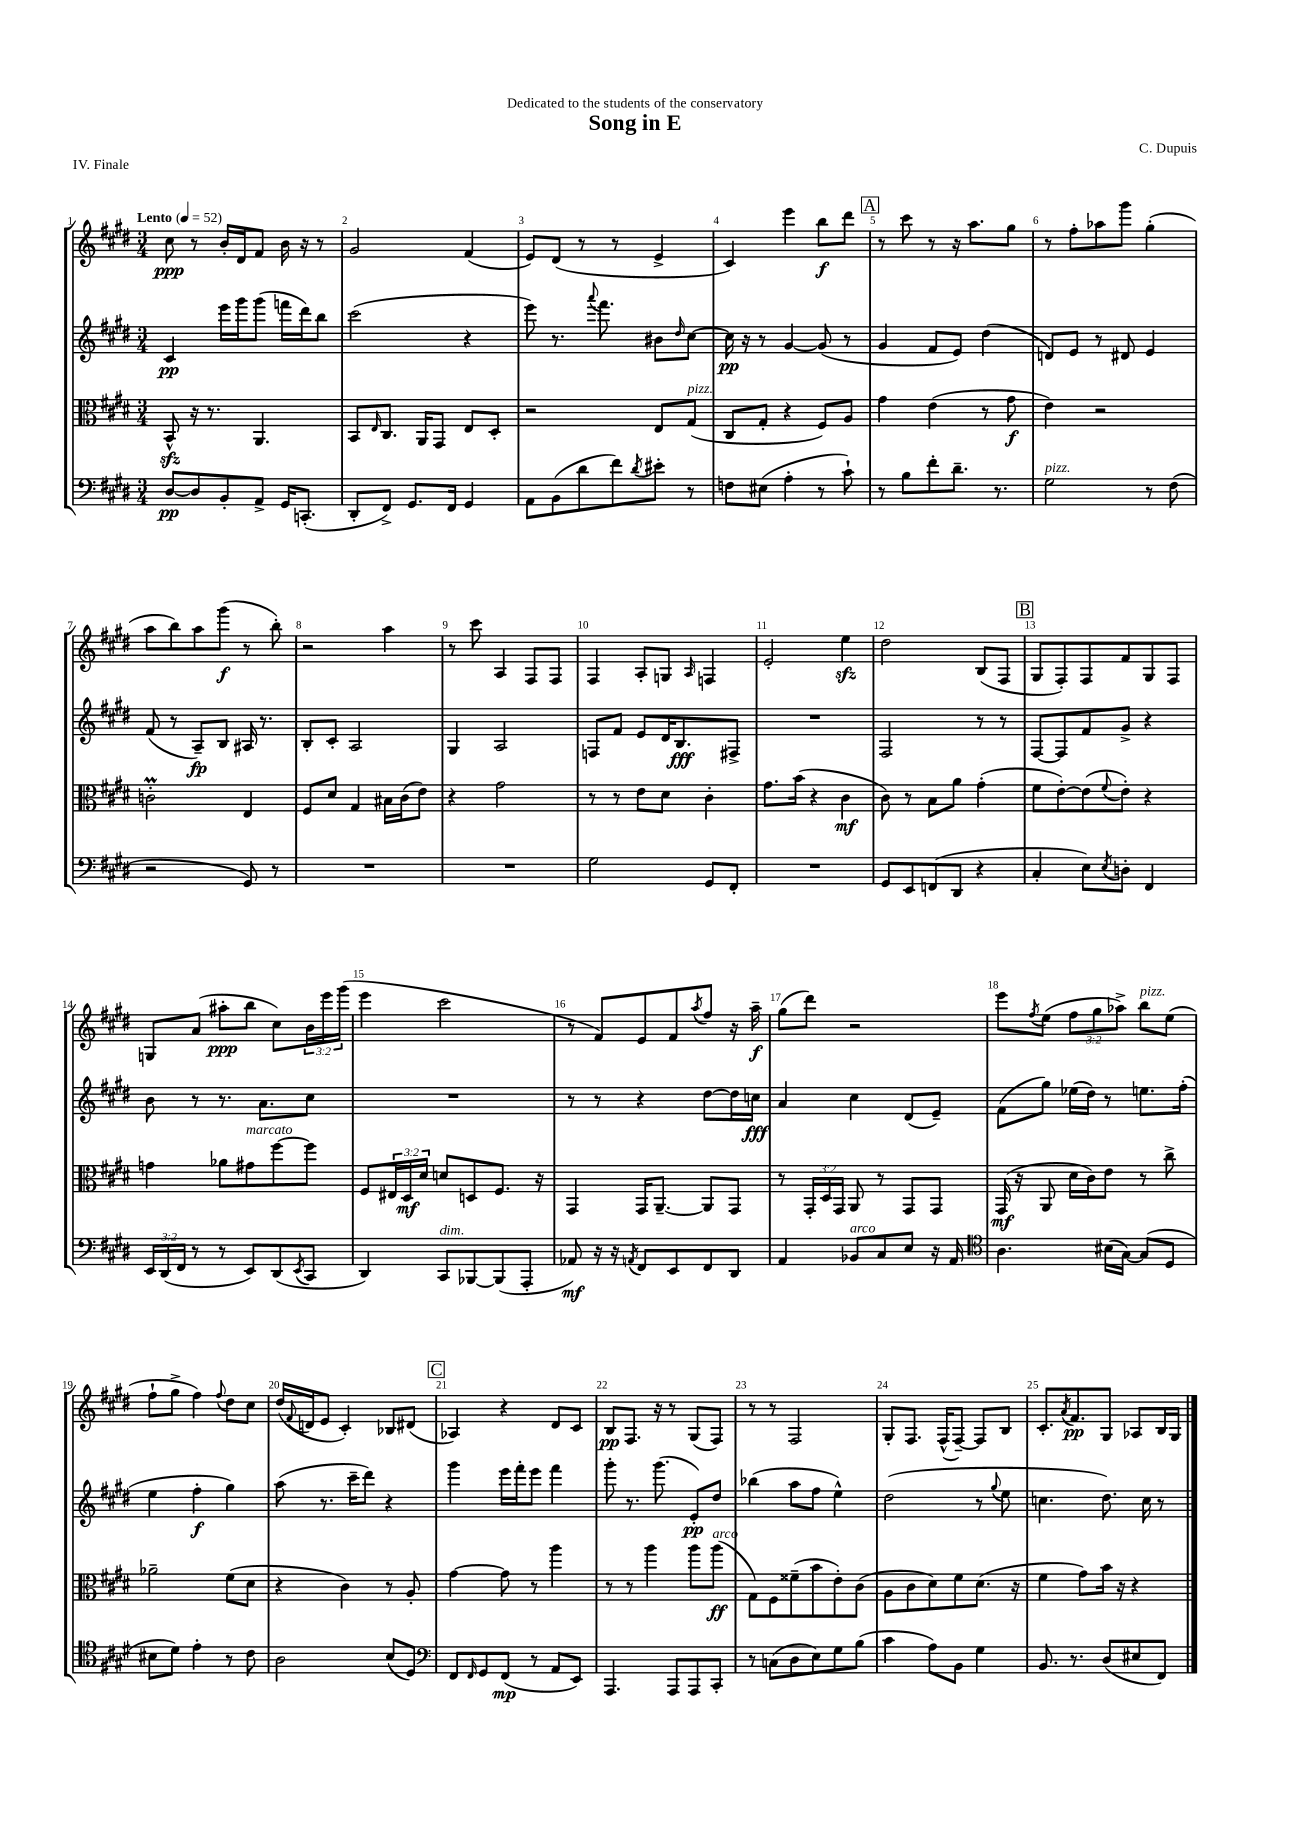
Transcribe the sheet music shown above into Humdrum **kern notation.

**kern	**kern	**kern	**kern
*staff4	*staff3	*staff2	*staff1
*clefF4	*clefC3	*clefG2	*clefG2
*k[f#c#g#d#]	*k[f#c#g#d#]	*k[f#c#g#d#]	*k[f#c#g#d#]
*M3/4	*M3/4	*M3/4	*M3/4
*MM52	*MM52	*MM52	*MM52
[8D#	8BB^^	4c#	8cc#
8D#]	16r	.	8r
.	8.r	.	.
8BB'	.	16eee	16b'
.	.	16ggg#	16d#
8AA^	4.AA	(8ggg#	8f#
16GG#	.	16fff	16b
(8.CC'	.	16ddd#)	16r
.	.	8bb	8r
=	=	=	=
8DD#'	8BB	(2ccc#	2g#
.	16qqE	.	.
8FF#^)	8.C#	.	.
8.GG#	.	.	.
.	16AA	.	.
.	8GG#	.	.
16FF#	.	.	.
4GG#	8E	4r	(4f#
.	8D#'	.	.
=	=	=	=
8AA	2r	8eee)	8e)
(8BB	.	8.r	(8d#
8d#	.	.	8r
.	.	8qqaaa	.
.	.	8.fff#	.
8f#)	.	.	8r
8qd#	.	.	.
8e#'	8E	8b#	4e^
.	.	16qqdd#	.
8r	(8G#	[8cc#	.
=	=	=	=
8F	8C#	16cc#]	4c#)
.	.	16r	.
(8E#	8G#'	8r	.
4A'	4r	[4g#	4eee
8r	8F#)	(8g#]	8bb
8c#`)	8A	8r	8ddd#
=	=	=	=
8r	4g#	4g#	8r
8B	.	.	8ccc#
8f#'	(4e	8f#	8r
8.d#~	.	8e)	16r
.	.	.	8.aa
.	8r	(4dd#	.
8.r	.	.	.
.	8g#	.	8gg#
=	=	=	=
2G#	4e)	8d)	8r
.	.	8e	8ff#'
.	2r	8r	8aa-
.	.	8d#	8ggg#
8r	.	4e	(4gg#'
(8F#	.	.	.
=	=	=	=
2r	2c'	(8f#	8aa
.	.	8r	8bb)
.	.	8A~)	8aa
.	.	8B	(8ggg#
8GG#)	4E	16A#	8r
.	.	8.r	.
8r	.	.	8bb')
=	=	=	=
2.r	8F#	8B'	2r
.	8d#	8c#'	.
.	4G#	2A	.
.	16B#	.	4aa
.	(16c#	.	.
.	8e)	.	.
=	=	=	=
2.r	4r	4G#	8r
.	.	.	8ccc#
.	2g#	2A	4A
.	.	.	8F#
.	.	.	8F#
=	=	=	=
2G#	8r	8F	4F#
.	8r	8f#	.
.	8e	8e	8A'
.	8d#	16d#	8G
.	.	8.B	.
.	.	.	16qqA
8GG#	4c#'	.	4F
8FF#'	.	8F#^	.
=	=	=	=
2.r	8.g#	2.r	2e'
.	(16b	.	.
.	4r	.	.
.	4c#	.	4ee
=	=	=	=
8GG#	8c#)	2F#	2dd#
8EE	8r	.	.
(8FF	8B	.	.
8DD#	8a	.	.
4r	(4g#'	8r	(8B
.	.	8r	8F#
=	=	=	=
4C#'	8f#	[8F#	8G#
.	[8e')	8F#]	8F#')
8E)	(8e]	8f#	8F#
8qE	8qqf#	.	.
8D'	8e')	8g#^	8f#
4FF#	4r	4r	8G#
.	.	.	8F#
=	=	=	=
24EE	4g	8b	8G
(24DD#	.	.	.
24FF#	.	.	.
8r	.	8r	(8a
8r	8a-	8.r	8aa#'
8EE)	8g#	.	8bb
.	.	8.a	.
(8DD#	[8ff#	.	8cc#)
8qEE	.	.	.
8CC#	8ff#]	8cc#	24b
.	.	.	24eee
.	.	.	(24ggg#
=	=	=	=
4DD#)	8F#	2.r	4eee
.	24E#	.	.
.	24D#	.	.
.	24d#	.	.
8CC#	8d	.	2ccc#
[8BBB-	8D	.	.
(8BBB-]	8.F#	.	.
8AAA'	.	.	.
.	16r	.	.
=	=	=	=
8AA-)	4GG#	8r	8r
16r	.	8r	8f#)
16r	.	.	.
8qAA	.	.	.
8FF#	16GG#	4r	8e
.	[8.AA~	.	.
8EE	.	.	8f#
.	.	.	8qaa
8FF#	8AA]	[8dd#	8ff#
8DD#	8GG#	16dd#]	16r
.	.	16cc	16aa~
=	=	=	=
4AA	8r	4a	(8gg#
.	24GG#'	.	8ddd#)
.	24D#	.	.
.	24GG#	.	.
8BB-	8AA	4cc#	2r
8C#	8r	.	.
8E	8GG#	(8d#	.
16r	8GG#	8e~)	.
16AA	.	.	.
=	=	=	=
*clefC4	*	*	*
4.A	(16GG#	(8f#	8eee
.	16r	.	.
.	.	.	8qff#
.	8AA	8gg#)	(8ee
.	16d#	(16ee-	12ff#
.	16c#)	16dd#)	.
.	.	.	12gg#
(16B#	8e	8r	.
.	.	.	12aa-^)
[16G#)	.	.	.
(8G#]	8r	8.ee	8bb
8D#	8cc#^	.	(8ee
.	.	(16ff#'	.
=	=	=	=
8B#	2a-~	4ee	8ff#`
8d#)	.	.	8gg#^
4e'	.	4ff#'	4ff#)
.	.	.	8qqff#
8r	(8f#	4gg#)	8dd#
8c#	8d#	.	8cc#
=	=	=	=
2A	4r	(8aa	(16dd#
.	.	.	8qqf#
.	.	.	16d
.	.	8.r	8e
.	4c#)	.	4c#')
.	.	16ccc#~	.
.	.	8ddd#)	.
(8B	8r	4r	8B-
8D#)	8A'	.	(8d#
=	=	=	=
*clefF4	*	*	*
8FF#	[4g#	4ggg#	4A-)
16qqFF#	.	.	.
8GG#	.	.	.
(8FF#	8g#]	16eee	4r
.	.	16fff#'	.
8r	8r	8eee	.
8AA	4aa	4fff#	8d#
8EE)	.	.	8c#
=	=	=	=
4.AAA	8r	8ggg#'	8B
.	8r	8.r	8.F#
.	4aa	.	.
.	.	(8.ggg#	16r
8AAA	.	.	8r
8AAA	8aa	8e')	(8G#
8CC#'	(8aa	8dd#	8F#)
=	=	=	=
8r	8G#)	(4bb-	8r
(8C	8F#	.	8r
8D#	(8f##~	8aa	2F#
8E)	8b	8ff#	.
8G#	8e')	4ee^^)	.
(8B	(8c#	.	.
=	=	=	=
4c#	8A	(2dd#	8G#'
.	8c#	.	8.F#
8A)	8d#)	.	.
.	.	.	(16F#^^
8BB	8f#	.	[8F#~)
4G#	(8.d#	8r	8F#]
.	.	8qqgg#	.
.	.	8ee	8B
.	16r	.	.
=	=	=	=
8.BB	4f#	4.cc	8.c#'
.	.	.	8qa
8.r	.	.	8.f#
.	8g#)	.	.
(8D#	16b	8.dd#)	8G#
.	16r	.	.
8E#	4r	.	8A-
.	.	16cc	.
8FF#)	.	8r	16B
.	.	.	16G#
==	==	==	==
*-	*-	*-	*-
